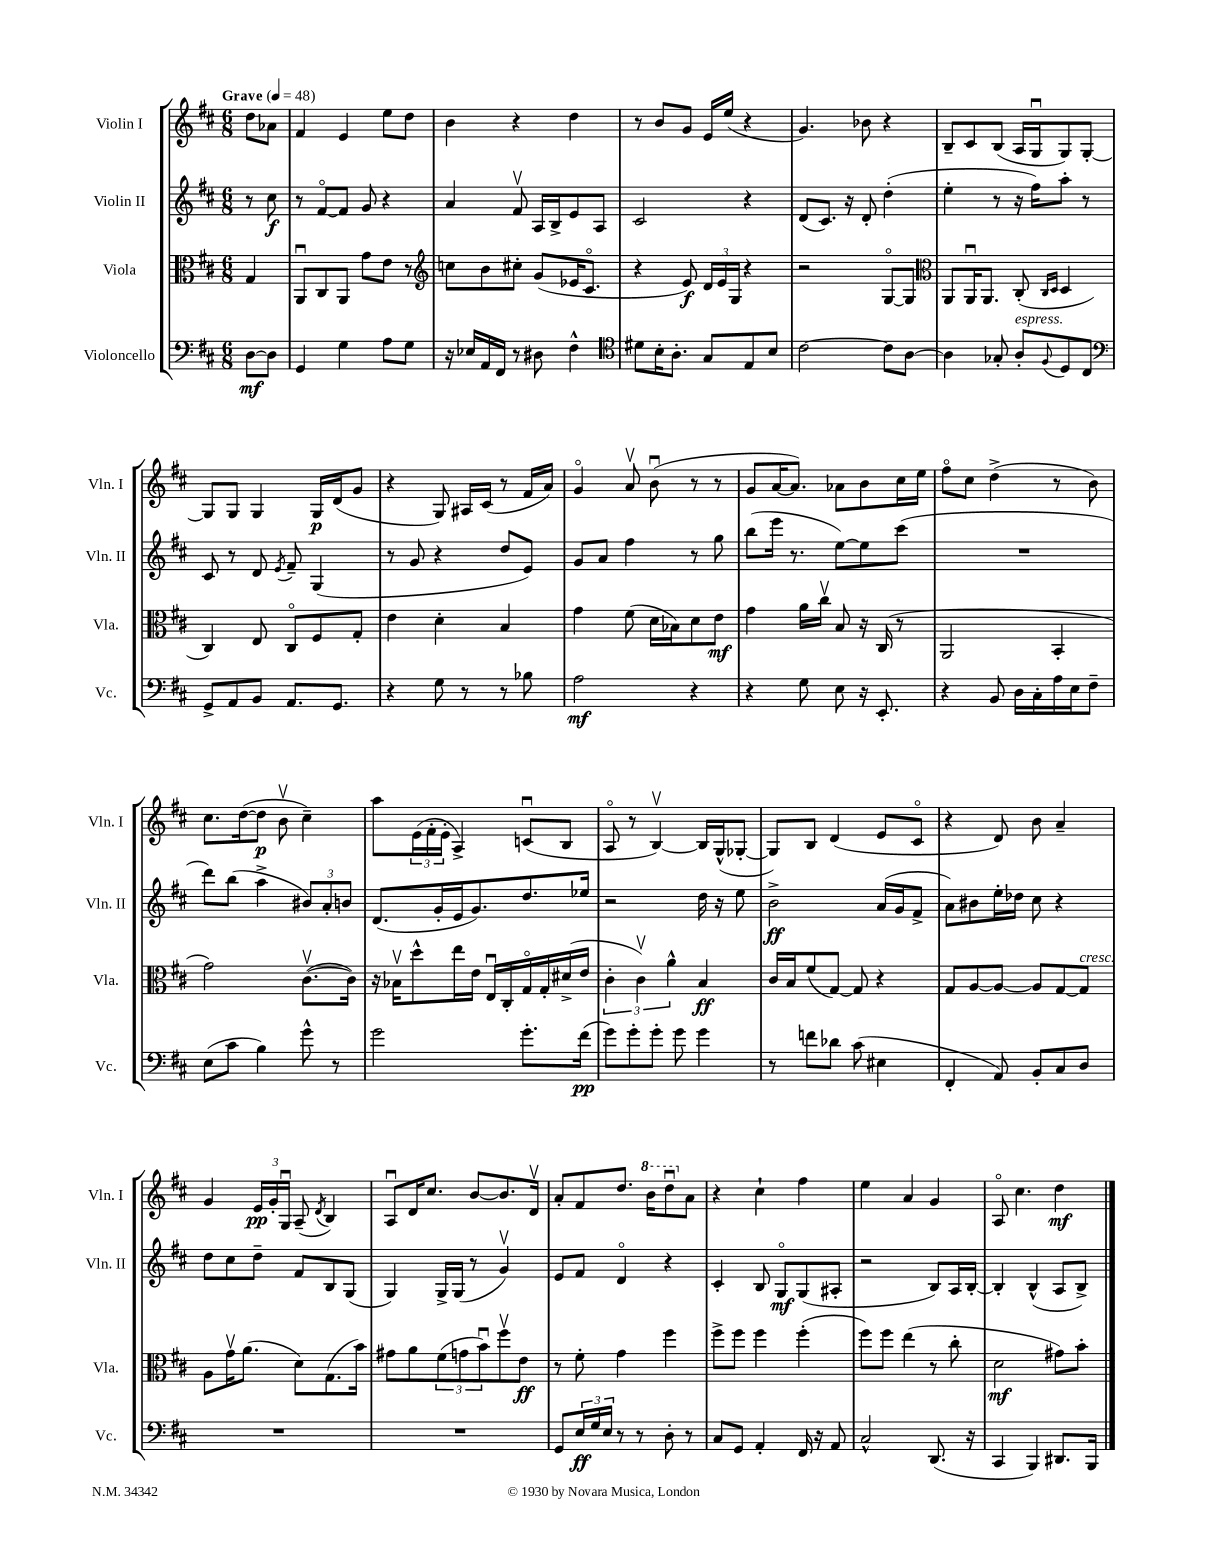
<<
\new StaffGroup <<
\new Staff = "s0" \with { instrumentName = "Violin I" shortInstrumentName = "Vln. I" } {
    \clef treble \key d \major \numericTimeSignature \time 6/8 \partial 4 \tempo "Grave" 4 = 48
    d''8 aes'8 |
    fis'4 e'4 e''8 d''8 |
    b'4 r4 d''4 |
    r8 b'8 g'8 e'16 e''16( r4 |
    g'4.) bes'8 r4 |
    b8-- cis'8 b8( a16 g16\downbow g8) g8~-. |
    g8 g8 g4 g16\p d'16( g'8 |
    r4 g8) ais16 cis'16( r8 fis'16 a'16) |
    g'4\flageolet a'8\upbow b'8\downbow( r8 r8 |
    g'8 a'16~ a'8.) aes'8 b'8 cis''16 e''16 |
    fis''8\flageolet cis''8 d''4->( r8 b'8) |
    cis''8. d''16~( d''8\p b'8\upbow cis''4--) |
    a''8 \tuplet 3/2 { e'16( fis'16-. e'16-. } a4->) c'8\downbow( b8 |
    a8\flageolet r8 b4~\upbow) b16 g16-^( ges8~-. |
    ges8) b8 d'4( e'8 cis'8\flageolet |
    r4 d'8) b'8 a'4-- |
    g'4 \tuplet 3/2 { e'16\pp g'16-. g16\downbow } a8--( \acciaccatura { d'8 } b4) |
    a8\downbow d'16 cis''8. b'8~ b'8. d'16\upbow |
    a'8-. fis'8 d''8. \ottava #1 b''16 d'''8\downbow \ottava #0 a'8 |
    r4 cis''4-! fis''4 |
    e''4 a'4 g'4 |
    a8\flageolet cis''4. d''4\mf \bar "|." |
}
\new Staff = "s1" \with { instrumentName = "Violin II" shortInstrumentName = "Vln. II" } {
    \clef treble \key d \major \numericTimeSignature \time 6/8 \partial 4
    r8 cis''8\f |
    r8 fis'8~\flageolet fis'8 g'8 r4 |
    a'4 fis'8\upbow a16 b16-> e'8 a8 |
    cis'2 r4 |
    d'8( cis'8.) r16 d'8-. d''4-.( |
    e''4-. r8 r16 fis''16) a''8-. r8 |
    cis'8 r8 d'8 \acciaccatura { e'8 } fis'8-- g4( |
    r8 g'8 r4 d''8 e'8) |
    g'8 a'8 fis''4 r8 g''8 |
    b''8( e'''16 r8. e''8~) e''8 cis'''8( |
    R2. |
    d'''8) b''8( a''4-> \tuplet 3/2 { bis'8) a'8-. b'8 } |
    d'8.( g'16-. e'16 g'8.) d''8. ees''16 |
    r2 d''16 r16 e''8 |
    b'2->\ff a'16( g'16 fis'8-> |
    a'8) bis'8 e''16-. des''16 cis''8 r4 |
    d''8 cis''8 d''8-- fis'8 b8 g8( |
    g4) g16-> g16( r8 g'4\upbow) |
    e'8 fis'8 d'4\flageolet r4 |
    cis'4-. b8 g8\flageolet\mf g8( ais8-. |
    r2 b8) a16 b16~-. |
    b4-. b4-^( a8 b8->) \bar "|." |
}
\new Staff = "s2" \with { instrumentName = "Viola" shortInstrumentName = "Vla." } {
    \clef alto \key d \major \numericTimeSignature \time 6/8 \partial 4
    g4 |
    a,8\downbow cis8 a,8 g'8 e'8 r8 |
    \clef treble c''8 b'8 cis''8-. g'8( ees'16 cis'8.\flageolet |
    r4 e'8\f) \tuplet 3/2 { d'16 e'16 g16 } r4 |
    r2 g8~\flageolet g8 |
    \clef alto a,8 a,16\downbow a,8. cis8-.( \grace { cis16 d16 } d4 |
    cis4) e8 cis8\flageolet fis8 g8-. |
    e'4 d'4-. b4 |
    g'4 fis'8( d'16 bes16) d'8 e'8\mf |
    g'4 a'16 cis''16\upbow b8 r16 cis16( r8 |
    a,2 b,4-. |
    g'2) cis'8.~\upbow( cis'16) |
    r16 bes16\upbow d''8-^ e''16 e'16 e16\downbow cis16-. g16\flageolet g16-. dis'16->( e'16 |
    \tuplet 3/2 { cis'4-. cis'4\upbow) a'4-^ } b4\ff |
    cis'16 b16 fis'8( g8~) g8 r4 |
    g8 a8~ a8~ a8 g8~ g8^\markup { \italic "cresc." } |
    a8 g'16\upbow a'8.( d'8) g8.( b'16) |
    gis'8 a'8 \tuplet 3/2 { fis'8( g'8 b'8\downbow) } fis''8\upbow e'8\ff |
    r8 fis'8-. g'4 fis''4 |
    fis''8-> fis''8 fis''4 fis''4-.( |
    fis''8) fis''8 e''4( r8 cis''8-. |
    d'2\mf gis'8) b'8-. \bar "|." |
}
\new Staff = "s3" \with { instrumentName = "Violoncello" shortInstrumentName = "Vc." } {
    \clef bass \key d \major \numericTimeSignature \time 6/8 \partial 4
    d8~\mf d8 |
    g,4 g4 a8 g8 |
    r16 ees16 a,16 fis,16 r8 dis8 fis4-^ |
    \clef tenor dis'8 b16-. a8.-. g8 e8 b8 |
    cis'2~ cis'8 a8~ |
    a4 ges8-. a8-.^\markup { \italic "espress." } \appoggiatura { fis8 } d8 cis8 |
    \clef bass g,8-> a,8 b,8 a,8. g,8. |
    r4 g8 r8 r8 bes8 |
    a2\mf r4 |
    r4 g8 e8 r16 e,8.-. |
    r4 b,8 d16 cis16-. a16 e16 fis8-- |
    e8( cis'8 b4) g'8-^ r8 |
    g'2 g'8.-. fis'16\pp( |
    g'8) g'8-. g'8-. g'8 g'4 |
    r8 f'8 des'8 cis'8( eis4 |
    fis,4-. a,8) b,8-. cis8 d8 |
    R2. |
    R2. |
    g,8 \tuplet 3/2 { e16\ff g16 e16 } r8 r8 d8-. r8 |
    cis8 g,8 a,4-. fis,16 r16 a,8 |
    cis2-^ d,8.( r16 |
    cis,4 b,,4) dis,8. b,,16 \bar "|." |
}
>>
>>
\layout { \context { \Score \remove "Bar_number_engraver" } }
